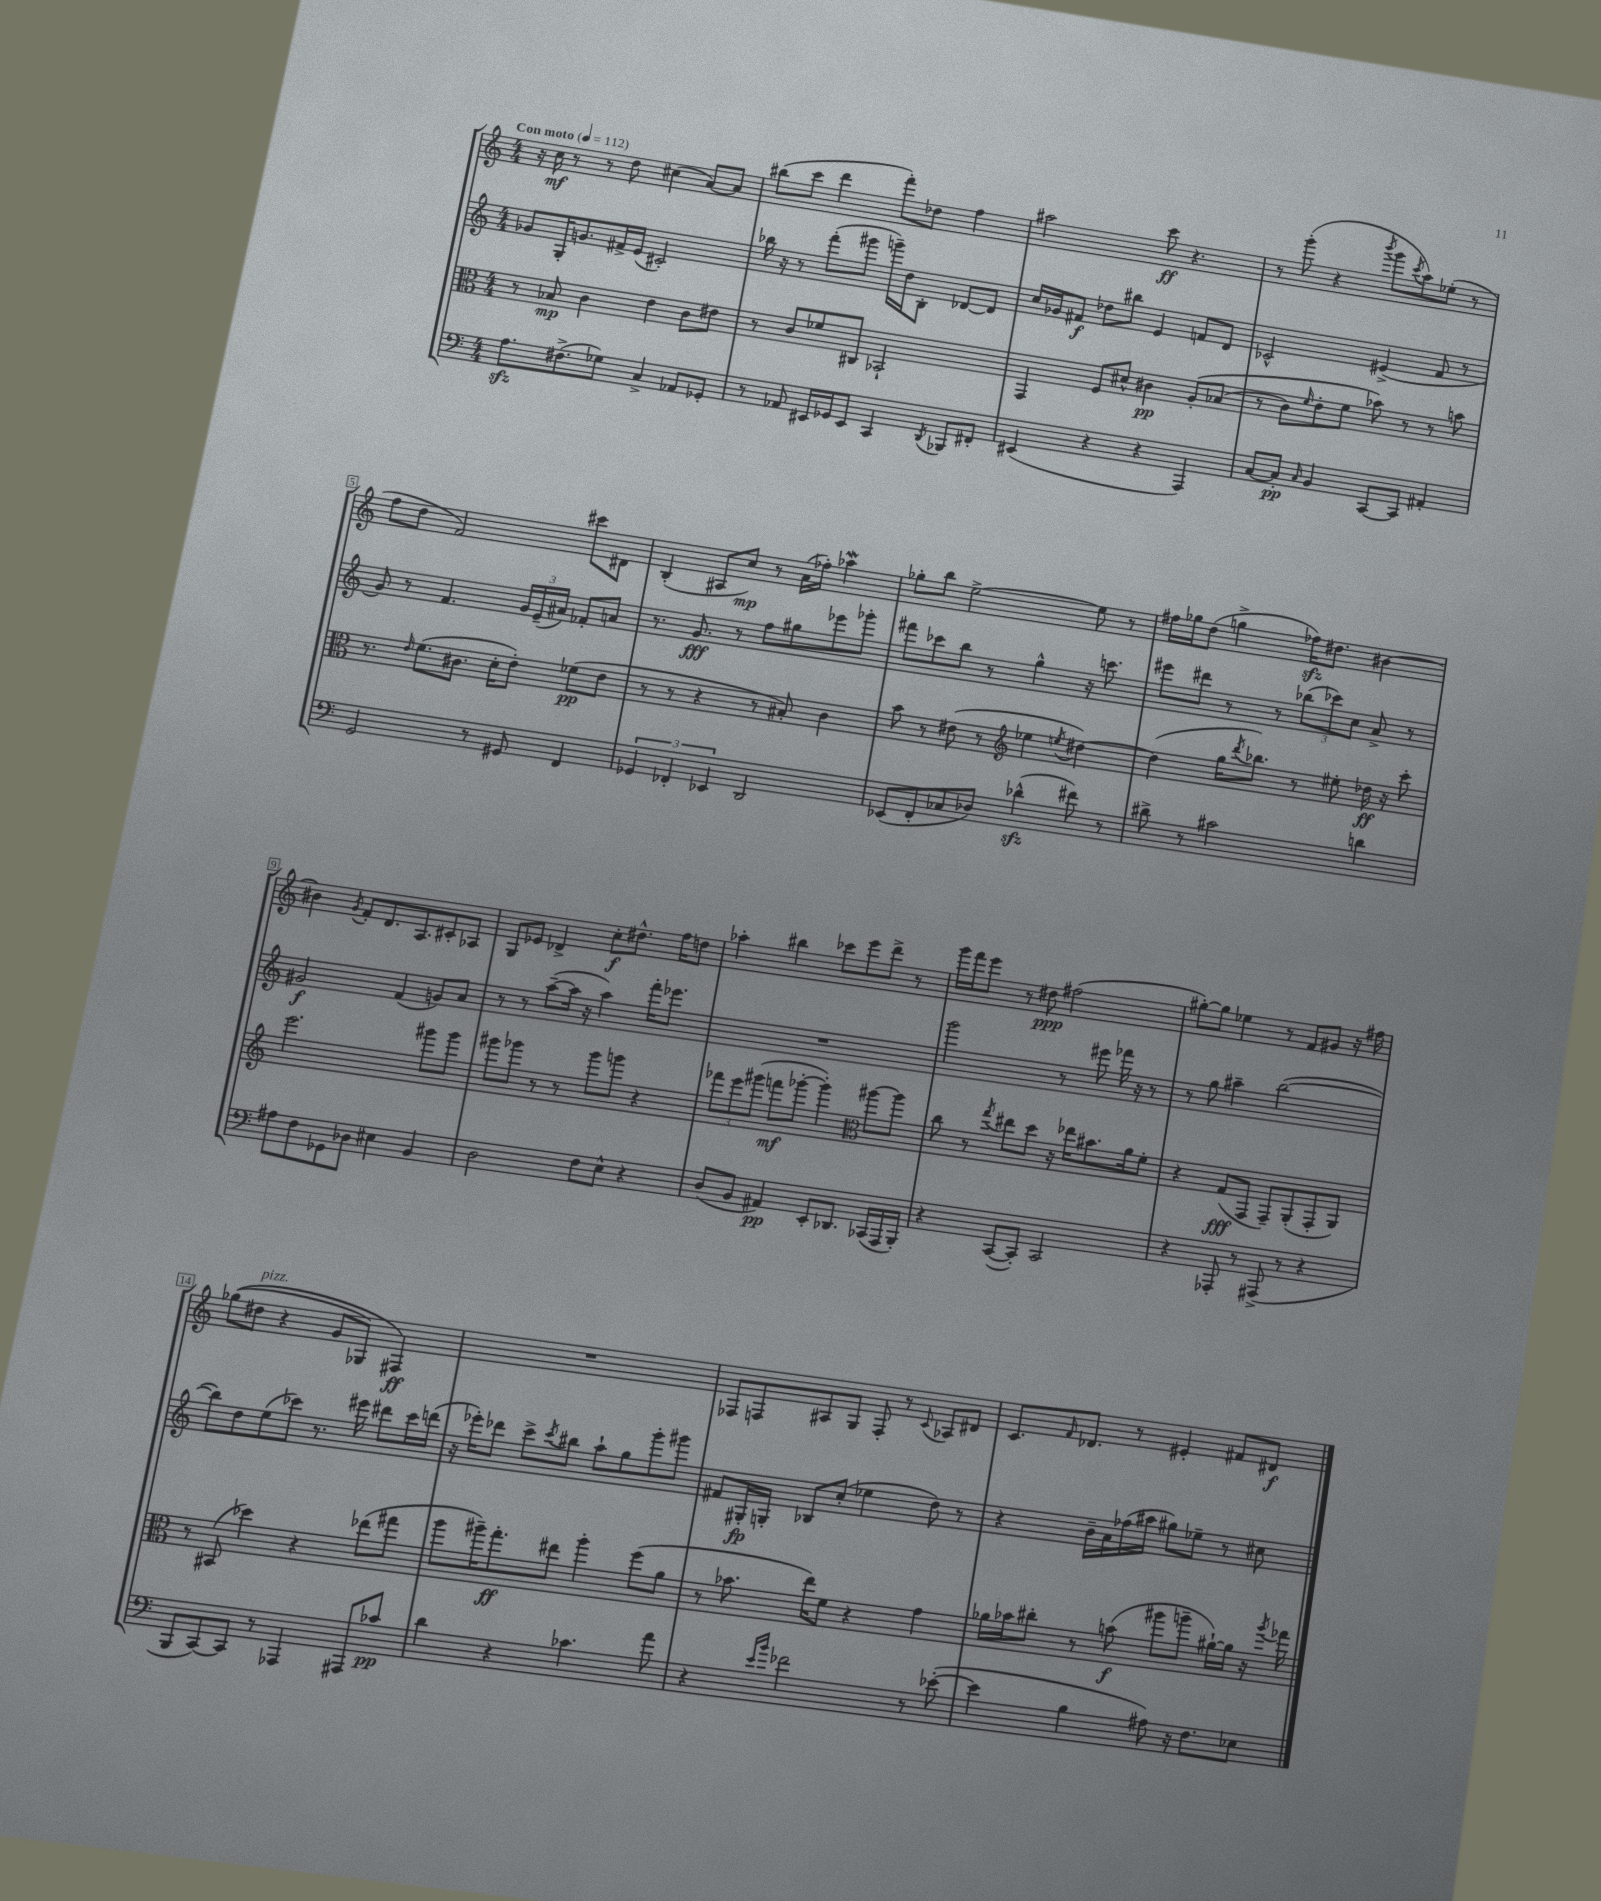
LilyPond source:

<<
\new StaffGroup <<
\new Staff = "s0" {
    \clef treble \key c \major \numericTimeSignature \time 4/4 \tempo "Con moto" 4 = 112
    r16 c''16\mf r8 r8 d''8 cis''4( a'8~) a'8 |
    bis''8( c'''8 d'''4 f'''8-.) des''8 f''4 |
    ais''2 c'''8\ff r4. |
    r8 g'''8-.( r4 \acciaccatura { b'''8 } g'''8 \acciaccatura { c'''8 } a''8) ees''8-.( r8 |
    f''8 d''8 f'2) cis'''8 dis'8 |
    b4-.( ais8 c''8\mp) r8 a'16( fes''16-.) aes''4\mordent |
    ges''8-. b''8 e''2~-> e''8 r8 |
    fis''16 ges''16 d''8( g''4-> fes''16\sfz) dis''8. bis'4~ |
    bis'4 \acciaccatura { g'8 } f'8-. d'8. a8. cis'8-. aes8 |
    g8 ees'8 des'4-> c''8-.\f dis''8.-^ f''16 d''8 |
    aes''4-. bis''4 ces'''8 e'''8 d'''8-> r8 |
    g'''16 f'''16 e'''8 r8 dis''8\ppp fis''2( |
    gis''8~-.) gis''8 ees''4 r8 f'8 gis'8 r16 fis''16 |
    ges''8(\( dis''8^\markup { \italic "pizz." } r4 g'8 ges8) fis4\ff\) |
    R1 |
    fes8 f8 ais8 g8 f8-. r8 \appoggiatura { c'8 } aes8 dis'8 |
    c'8. \grace { f'16 } des'8. r8 eis'4-. fis'8 dis'8\f \bar "|." |
}
\new Staff = "s1" {
    \clef treble \key c \major \numericTimeSignature \time 4/4
    ges'8 g16-. g'8. fis'16-> e'16( cis'2-.) |
    bes''16 r16 r8 f'''8-.( gis'''8 g'''16--) d''16 b8-. des'8~ des'8 |
    c''16 ges'16 fis'8\f des''8 bis''8 e'4 f'8 d'8 |
    ces'2-^ eis'4->( f'8 r8 |
    g'8) r8 f'4. \tuplet 3/2 { g'16 e'16--( ais'16) } fes'8-. a'8 |
    r8. g'8.\fff r8 f''8 gis''8 ees'''8 ges'''8-. |
    fis'''8 ces'''8 b''8 r8 g''4-^ r16 c'''8. |
    eis'''8 dis'''8 r8 r8 \tuplet 3/2 { bes''8( ces'''8) c''8 } a'8-> r8 |
    gis'2\f f'4( g'8) a'8 |
    r8 r8 a''8~--( a''16 r16 a''4) f'''16-. ees'''8. |
    R1 |
    g'''2 r8 eis'''8 fes'''16 r16 r8 |
    r8 g''8 ais''4-- b''2~( |
    b''8) d''8 e''8( ces'''8) r8. eis'''16 dis'''8 ces'''16 d'''16( |
    r16 ees'''16-.) des'''8 c'''8-> \acciaccatura { c'''8 } bis''8 a''8-! g''8 g'''8-. gis'''8 |
    fis'8 gis16-.\fp g16-. bes8 c''8-.( ees''4 d''8) r8 |
    r4 b'16-- a'16 fes''16( ais''16 gis''8) ees''8-- r8 cis''8 \bar "|." |
}
\new Staff = "s2" {
    \clef alto \key c \major \numericTimeSignature \time 4/4
    r8 bes8\mp c'4 e'4 c'8 eis'8 |
    r8 c'8 fes'8 cis8 bes,2-! |
    g,4 f8 dis'8-^ cis'4\pp a8-.\( bes8( |
    r8 c'8) \grace { f'16 } e'8-. f'8 bes'8\) r8 r8 b'8 |
    r8. \grace { e'16 } f'8.( cis'8. d'16-. e'8-.) fes'8\pp( e'8 |
    r8 r8 r4 r8 bis8-.) c'4 |
    b'8 r8 eis'8( r8 \clef treble ees''4 \acciaccatura { e''8 } dis''4~) |
    dis''4( g''16 \acciaccatura { d'''8 } bes''8.) r8 eis''8-. des''16\ff r16 c'''8-. |
    e'''2. gis'''8 gis'''8 |
    gis'''8 ges'''8 r8 r8 ges'''8 g'''8 r4 |
    \tuplet 3/2 { fes'''8 e'''8 gis'''8( } f'''8\mf ges'''8~-. ges'''4-.) \clef alto ais''8~ ais''8 |
    c''8 r8 \acciaccatura { g''8 } eis''8 d''8 r16 ees''16 bis'8. a'16 f'8-. |
    r4 g8\fff( g,8 g,8--) a,8-.( g,8-. a,8) |
    r8 bis,8( des''4) r4 ees''8( gis''8 |
    a''8 ais''16--) g''8.-.\ff eis''8 ais''4-. f''8( a'8 |
    r8 bes'8. e''16) f'8 r4 g'4 |
    aes'16 bes'16 cis''8-. r8 b'8\f( ais''8 a''8-- ais'16~-!) ais'16 r16 \acciaccatura { a''8 } ges''16 \bar "|." |
}
\new Staff = "s3" {
    \clef bass \key c \major \numericTimeSignature \time 4/4
    a8.\sfz fis8.->( ges8) c4-> aes,8 ges,8-. |
    r8 aes,8 eis,16 ges,16 eis,8 c,4 \acciaccatura { d,8 } bes,,8 fis,8-. |
    eis,4( r4 r4 a,,4) |
    c8~ c8-.\pp \grace { c16 } b,4 c,8~ c,8 ais,4-. |
    g,2 r8 gis,8 f,4 |
    \tuplet 3/2 { ges,4 fes,4-. ees,4 } d,2 |
    ees,8( f,8-. ces8 des8) des'4-^\sfz( fis'8) r8 |
    dis'8-> r8 cis'2 d'4 |
    ais8 f8 ges,8 des8 eis4 b,4 |
    d2 f8 e8-^ r4 |
    d8( b,8 ais,4\pp) e,8-. des,8. ces,16( a,,16 b,,16-.) |
    r4 c,8~( c,8-.) c,2 |
    r4 aes,,8-. r8 ais,,8->( r8 r4 |
    b,,8 c,8~) c,8 r8 aes,,4 ais,,8 ces'8\pp |
    d'4 r4 ces'4. a'8 |
    r4 \grace { e'16 b'16 } fes'2 r8 ees'8~-.( |
    ees'4 b4 ais8) r16 f8. ees8 \bar "|." |
}
>>
>>
\layout { \context { \Score \override BarNumber.stencil = #(make-stencil-boxer 0.1 0.3 ly:text-interface::print) } }
